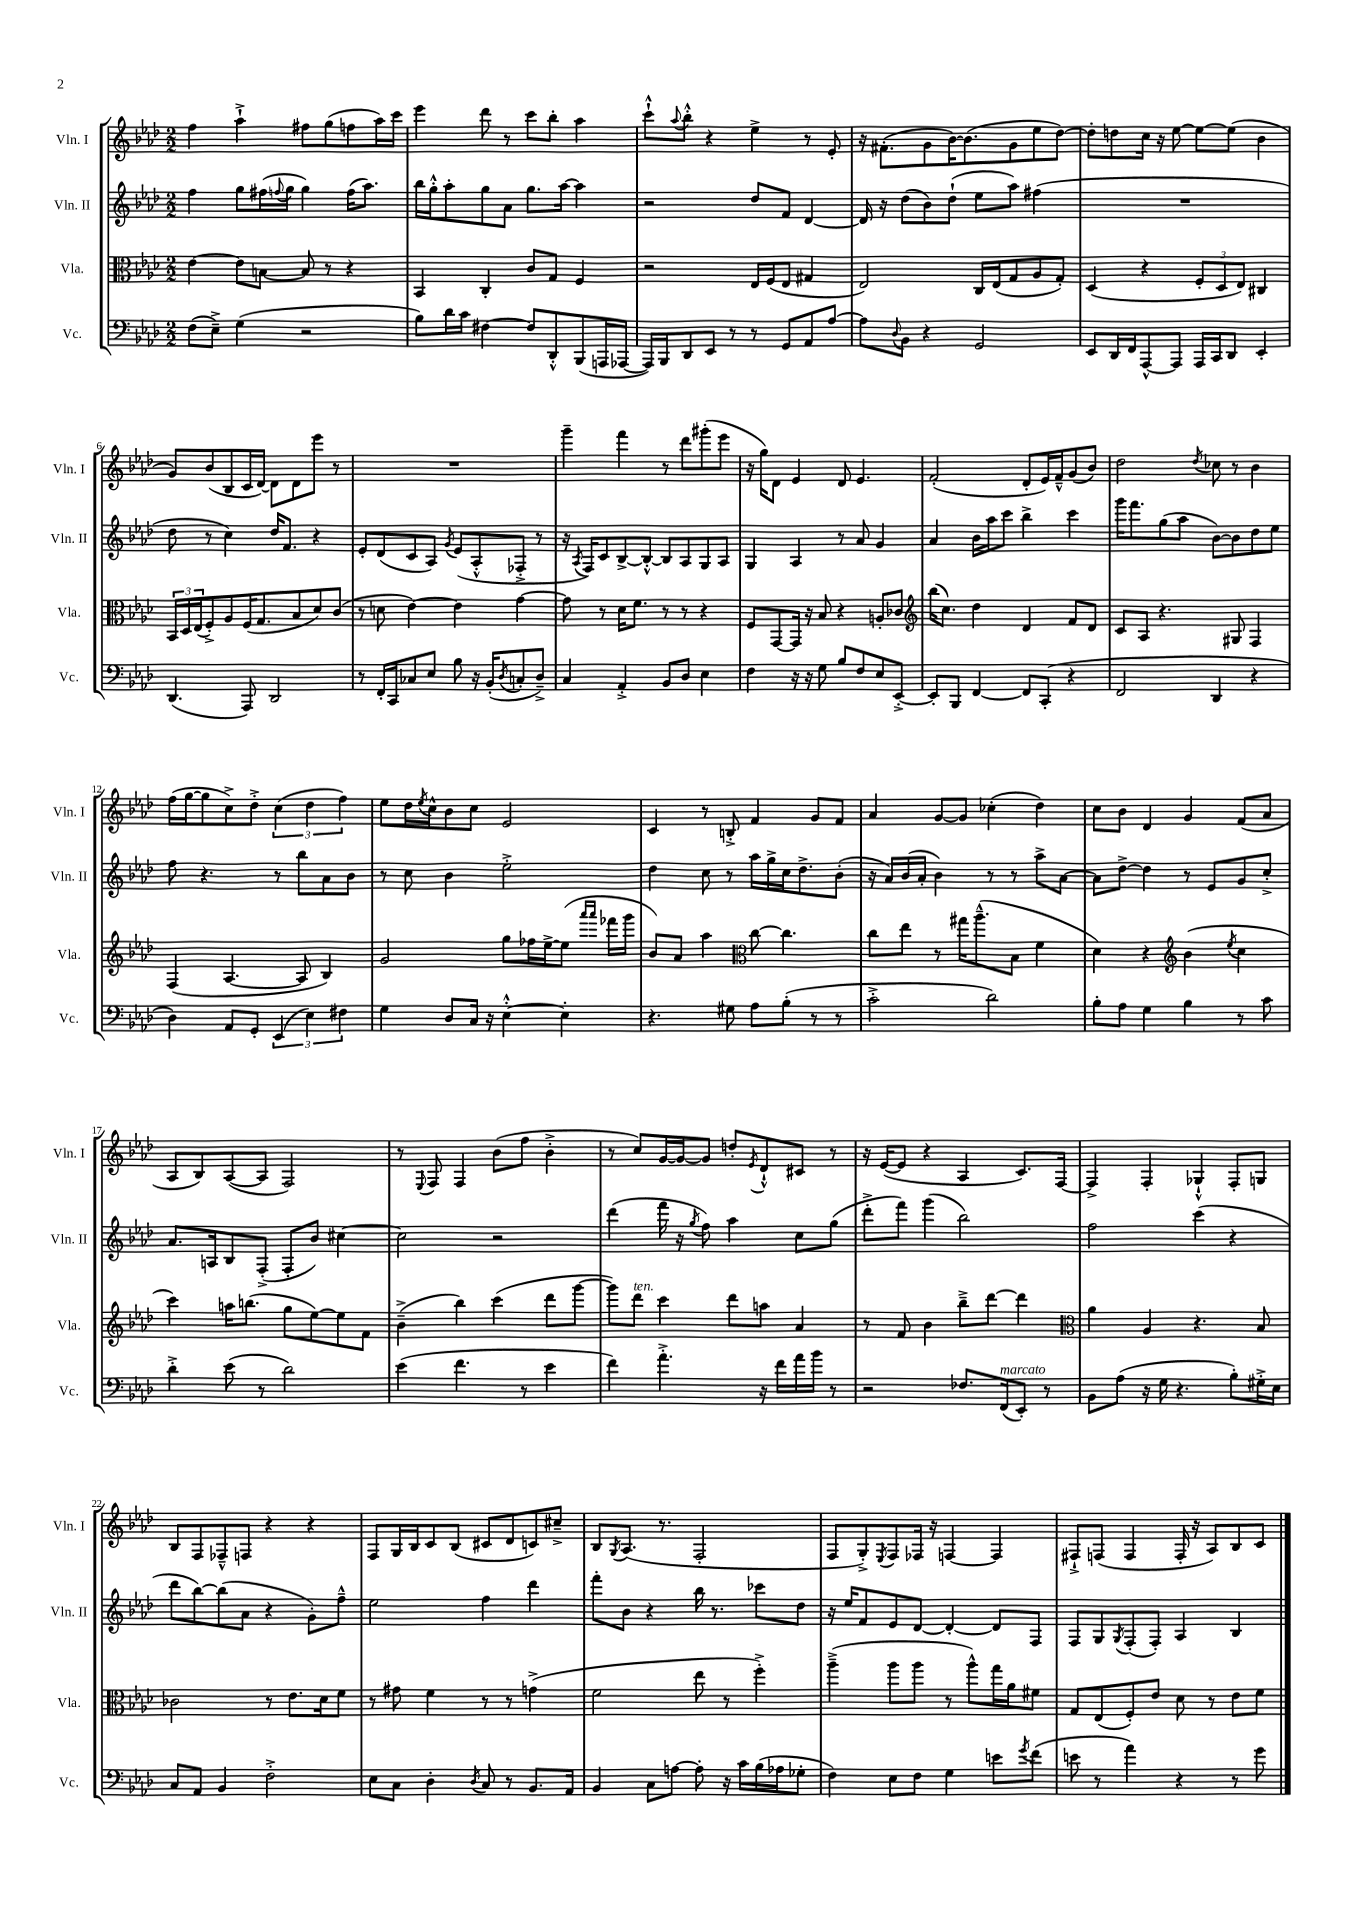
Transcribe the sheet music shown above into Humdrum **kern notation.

**kern	**kern	**kern	**kern
*staff4	*staff3	*staff2	*staff1
*clefF4	*clefC3	*clefG2	*clefG2
*k[b-e-a-d-]	*k[b-e-a-d-]	*k[b-e-a-d-]	*k[b-e-a-d-]
*M2/2	*M2/2	*M2/2	*M2/2
(8F	[4e-	4ff	4ff
8E-~^)	.	.	.
(4G	8e-]	8gg	4aa-`^
.	[8B	(16ff#	.
.	.	8qqff	.
.	.	16gg	.
2r	8B]	4gg)	8ff#
.	8r	.	(8gg
.	4r	(16ff	8ff
.	.	8.aa-)	.
.	.	.	16aa-)
.	.	.	16ccc
=	=	=	=
8B-)	4BB-	16bb-	4eee-
.	.	16gg'^^	.
16d-	.	8aa-'	.
16c	.	.	.
[4F#	4C'	8gg	8ddd-
.	.	8a-	8r
8F#]	8c	8.gg	8ccc
8DD-'^^	8G	.	8bb-'
.	.	[16aa-	.
(8BBB-	4F	4aa-]	4aa-
16AAA	.	.	.
[16AAA-	.	.	.
=	=	=	=
16AAA-])	2r	2r	8ccc`^^
16BBB-	.	.	.
.	.	.	8qqaa-
8DD-	.	.	8bb-'^^
8EE-	.	.	4r
8r	.	.	.
8r	16E-	8dd-	4ee-^
.	(16F	.	.
8GG	8E-	8f	.
8AA-	4G#	[4d-	8r
[8A-	.	.	8e-'
=	=	=	=
8A-]	2E-)	16d-]	16r
.	.	16r	(8.f#'
8qqD-	.	.	.
8BB-	.	(8dd-	.
4r	.	8b-)	8g
.	.	(8dd-`	[16b-)
.	.	.	(8.b-]
2GG	16C	8ee-	.
.	(16E-	.	.
.	8G	8aa-)	8g
.	8A-	(4ff#	8ee-
.	8G')	.	[8dd-)
=	=	=	=
8EE-	(4D-	1r	8dd-']
16DD-	.	.	8dd
16FF	.	.	.
[8AAA-^^	4r	.	16cc
.	.	.	16r
8AAA-]	.	.	[8ee-
16AAA-	12F'	.	8ee-_
16CC	.	.	.
.	12D-	.	.
8DD-	.	.	(8ee-]
.	12E-)	.	.
4EE-'	4C#	.	4b-
=	=	=	=
(4.DD-	24BB-	8dd-	8g)
.	24D-	.	.
.	(24E-	.	.
.	8F'^)	8r	(8b-
.	8A-	4cc)	8B-
8AAA-)	(16F	.	16c
.	8.G	.	[16d-)
2DD-	.	16dd-	8d-]
.	.	8.f	.
.	8B-	.	8d-
.	8d-)	4r	8eee-
.	(8c	.	8r
=	=	=	=
8r	8r	8e-'	1r
16FF'	8d	(8d-	.
16CC	.	.	.
8C-	[4e-)	8c	.
8E-	.	8A-)	.
.	.	8qg	.
8B-	4e-]	(8e-	.
16r	.	8A-'^^	.
(16BB-'	.	.	.
8qD-	.	.	.
8C'	[4g	8F-'^	.
8D-~^)	.	8r	.
=	=	=	=
4C	8g]	16r	4ggg~
.	.	8qA-	.
.	.	16F)	.
.	8r	8c	.
4AA-'^	16d-	[8B-^	4fff
.	8.f	.	.
.	.	8B-'^^_	.
8BB-	8r	8B-]	8r
8D-	8r	8A-	8ddd-
4E-	4r	8G	(8ggg#'
.	.	8A-	8eee-
=	=	=	=
4F	8F	4G	16r
.	.	.	16gg)
.	[8GG	.	8d-
16r	16GG]	4A-	4e-
16r	16r	.	.
8G	8B-	.	.
8B-	4r	8r	8d-
8F	.	8a-	4.e-
8E-	8A'	4g	.
[8EE-'^	8c-	.	.
=	=	=	=
*	*clefG2	*	*
8EE-']	(16bb-	4a-	(2f'
.	8.cc)	.	.
8BBB-	.	.	.
[4FF	4dd-	16b-	.
.	.	16aa-	.
.	.	8ccc	.
8FF]	4d-	4bb-^	8d-'
(8CC'	.	.	16e-)
.	.	.	16f~^^
4r	8f	4ccc	(8g
.	8d-	.	8b-)
=	=	=	=
2FF	8c	16ggg	2dd-
.	.	8.fff	.
.	8A-	.	.
.	4.r	(8gg	.
.	.	8aa-	.
.	.	.	8qdd-
4DD-	.	[8b-)	8cc-
.	8G#	8b-]	8r
4r	4F	8dd-	4b-
.	.	8ee-	.
=	=	=	=
4D-)	(4F	8ff	(16ff
.	.	.	[16gg
.	.	4.r	8gg]
8AA-	[4.A-	.	8cc^)
8GG'	.	.	8dd-'^
(6EE-	.	8r	(6cc
.	8A-]	8bb-	.
6E-)	.	.	6dd-
.	4B-)	8a-	.
6F#	.	.	6ff)
.	.	8b-	.
=	=	=	=
4G	2g	8r	8ee-
.	.	8cc	16dd-
.	.	.	8qee-
.	.	.	16cc^^
8D-	.	4b-	8b-
16C	.	.	8cc
16r	.	.	.
[4E-'^^	8gg	2ee-'^	2e-
.	16ff-	.	.
.	[16ee-^	.	.
4E-']	(8ee-]	.	.
.	16qqaaa-	.	.
.	16qqaaa-	.	.
.	16fff-	.	.
.	16ggg	.	.
=	=	=	=
4.r	8b-)	4dd-	4c
.	8a-	.	.
.	4aa-	8cc	8r
8G#	.	8r	8B'^
*	*clefC3	*	*
8A-	[8cc	16aa-	4f
.	.	16gg^	.
(8B-'	4.cc]	16cc	.
.	.	8.dd-^	.
8r	.	.	8g
8r	.	(8b-'	8f
=	=	=	=
2c'^	8cc	16r	4a-
.	.	16a-)	.
.	8ee-	(16b-	.
.	.	16a-'	.
.	8r	4b-)	[8g
.	16gg#	.	8g]
.	(8.aa-~^^	.	.
2d-)	.	8r	(4cc-'
.	8B-	8r	.
.	4f	8aa-^	4dd-)
.	.	[8a-	.
=	=	=	=
8B-'	4d-)	8a-]	8cc
8A-	.	[8dd-^	8b-
4G	4r	4dd-]	4d-
*	*clefG2	*	*
4B-	(4b-	8r	4g
.	.	8e-	.
.	8qee-	.	.
8r	4cc	8g	(8f
8c	.	8cc'^	8a-
=	=	=	=
4d-'^	4ccc)	8.a-	8A-
.	.	.	8B-)
.	.	16A	.
(8e-	16aa	8B-	([8A-
.	(8.bb	.	.
8r	.	(8F'^	8A-]
2d-)	8gg	8F'	2F)
.	[8ee-)	8b-)	.
.	8ee-]	[4cc#	.
.	8f	.	.
=	=	=	=
(4e-	(4b-~^	2cc#]	8r
.	.	.	8qqE-
.	.	.	8F
4.f	4bb-)	.	4F
.	(4ccc	2r	(8b-
8r	.	.	8ff
4e-	8ddd-	.	4b-'^
.	[8ggg	.	.
=	=	=	=
4f)	8ggg])	(4ddd-	8r
.	8ddd-	.	8cc)
4.a-'^	4ccc	16fff	[16g
.	.	16r	16g_
.	.	8qgg	.
.	.	8ff)	8g]
.	8ddd-	4aa-	8dd'
.	.	.	8qe-
16r	8aa	.	8d-`^^
16f	.	.	.
16a-	4a-	8cc	8c#
16b-	.	.	.
8r	.	(8gg	8r
=	=	=	=
2r	8r	8ddd-'^	16r
.	.	.	([16e-
.	8f	8fff)	8e-]
.	4b-	(4ggg	4r
8.F-	8bb-~^	2bb-)	4A-
.	[8ddd-	.	.
(16FF	.	.	.
8EE-')	4ddd-]	.	8.c)
8r	.	.	.
.	.	.	[16F
=	=	=	=
*	*clefC3	*	*
8BB-	4a-	2ff	4F^]
(8A-	.	.	.
16r	4A-	.	4F'
16G	.	.	.
4.r	.	.	.
.	4.r	(4ccc	4G-`^^
8B-')	.	4r	8F'
16G#'^	8B-	.	8G
16E-	.	.	.
=	=	=	=
8C	2c-	8ddd-	8B-
8AA-	.	[8bb-)	8F
4BB-	.	(8bb-]	8F-~^^
.	.	8a-	8F
2F'^	8r	4r	4r
.	8.e-	.	.
.	.	8g')	4r
.	16d-	.	.
.	8f	8ff~^^	.
=	=	=	=
8E-	8r	2ee-	8F
8C	8g#	.	16G
.	.	.	16B-
4D-'	4f	.	8c
.	.	.	(8B-
8qD-	.	.	.
8C	8r	4ff	8c#
8r	8r	.	8d-
8.BB-	(4g^	4ddd-	8c)
.	.	.	8cc#~^
16AA-	.	.	.
=	=	=	=
4BB-	2f	8fff'	8B-
.	.	.	8qG
.	.	8b-	(8.A-
8C	.	4r	.
.	.	.	8.r
[8A	.	.	.
8A']	8ee-	16bb-	2F'
.	.	8.r	.
16r	8r	.	.
16c	.	.	.
(16B-	4ff'^)	8ccc-	.
16A-	.	.	.
8G-'	.	8dd-	.
=	=	=	=
4F)	(4aa-~^	16r	8F
.	.	16ee-	.
.	.	8f	8G'^)
.	.	.	8qE-
8E-	8aa-	8e-	8F
8F	8aa-	[8d-	16F-
.	.	.	16r
4G	8r	4d-'_	[4F
.	8aa-^^)	.	.
8e	16gg	8d-]	4F]
.	16a-	.	.
8qg	.	.	.
(8f	8f#	8F	.
=	=	=	=
8e	8G	8F	8F#`^
8r	(8E-	8G	(8F
.	.	8qG	.
4a-)	8F')	(8F'	4F
.	8e-	8F')	.
4r	8d-	4A-	16F'
.	.	.	16r
.	8r	.	8A-)
8r	8e-	4B-	8B-
8g	8f	.	8c
==	==	==	==
*-	*-	*-	*-
